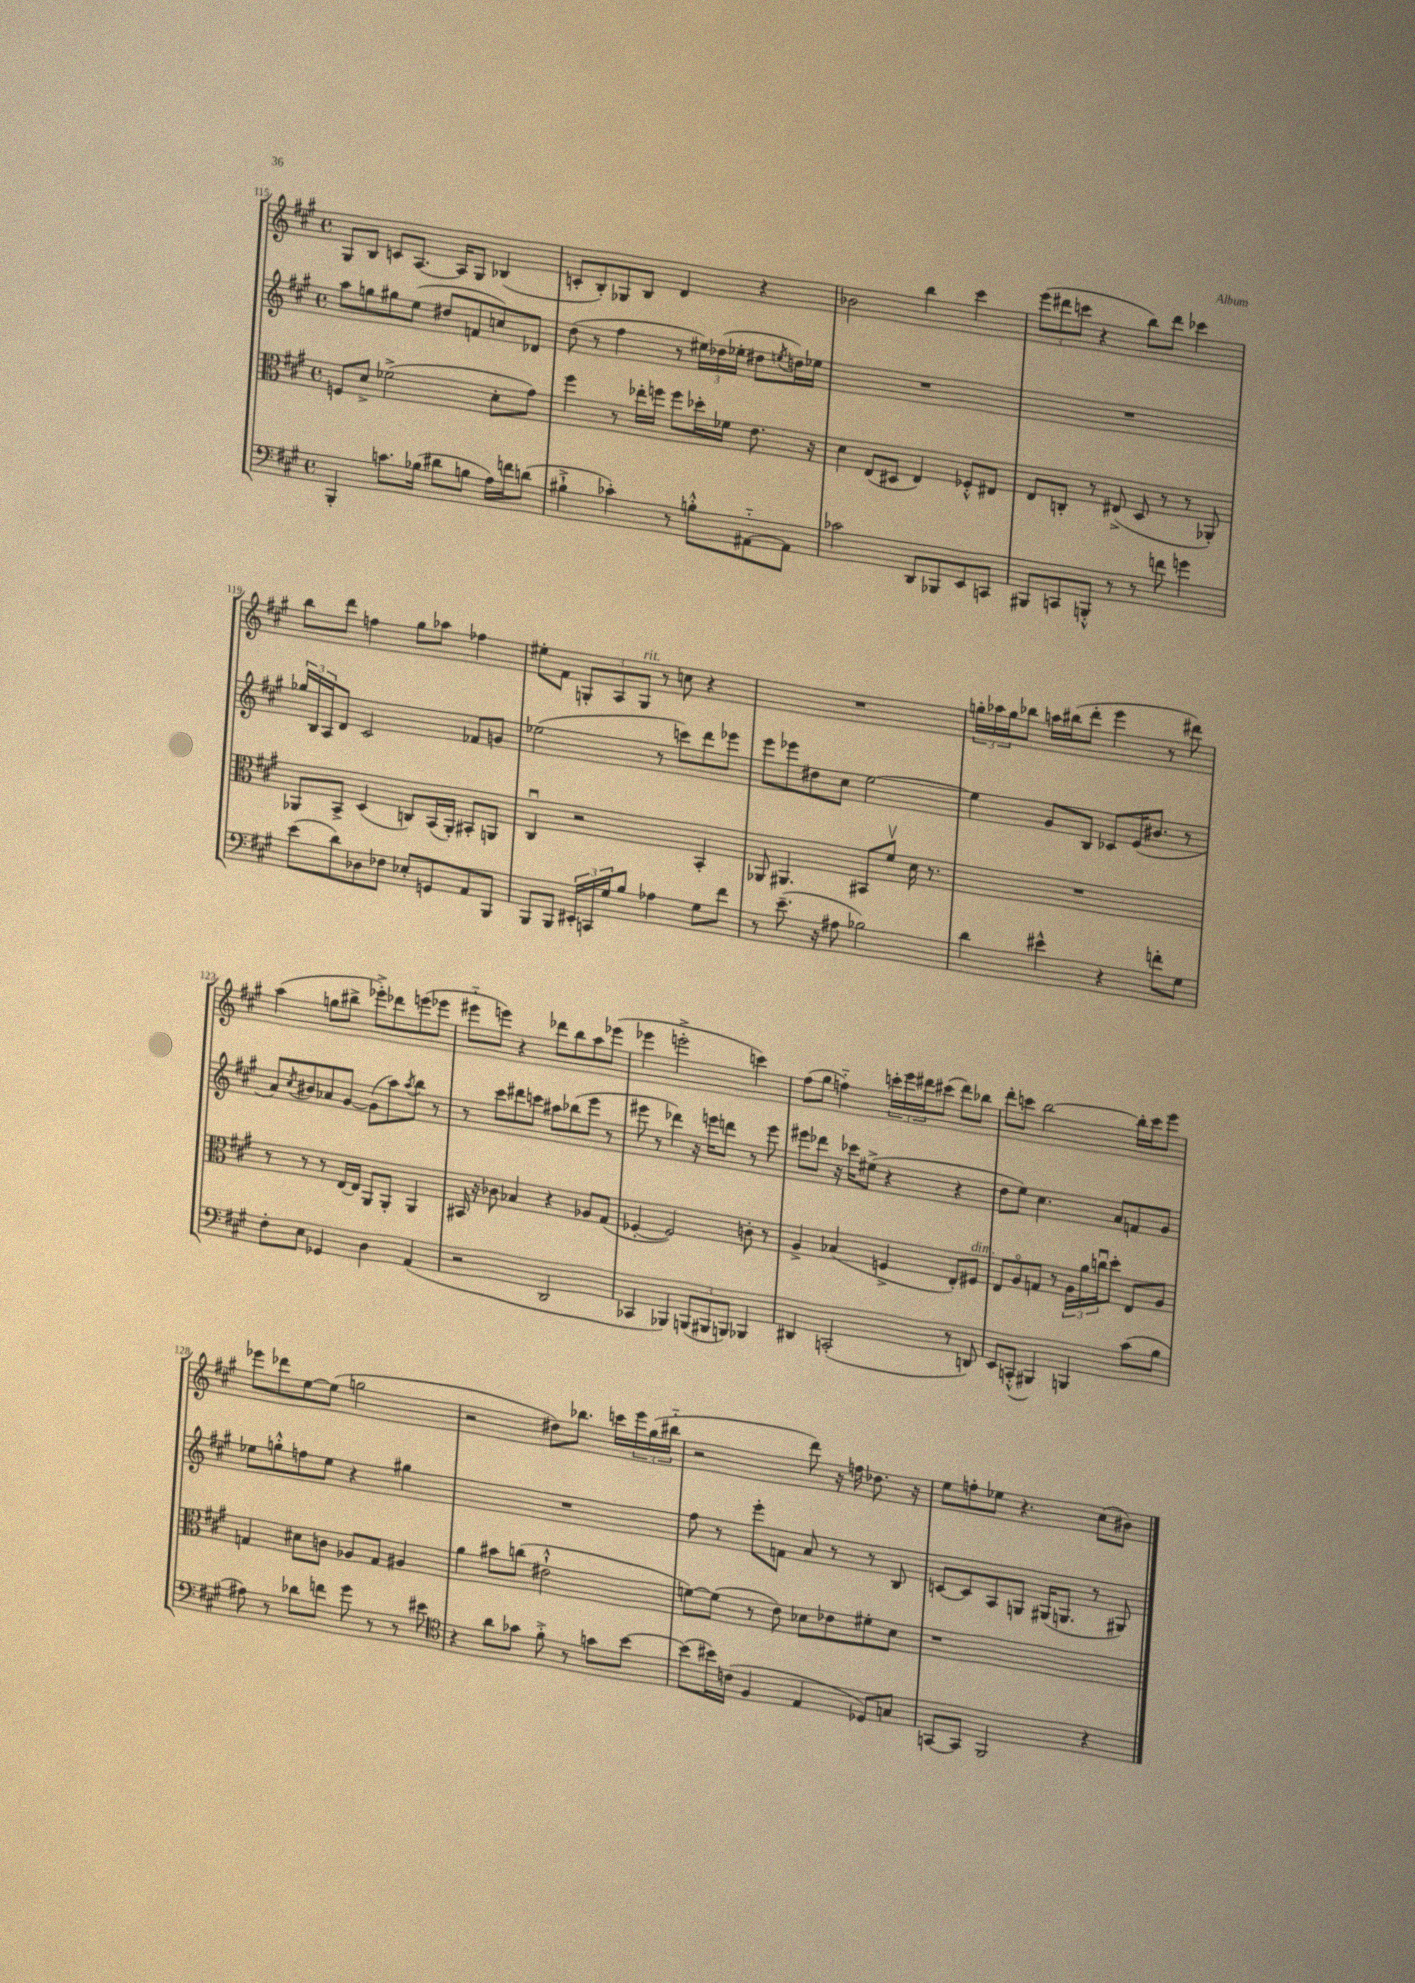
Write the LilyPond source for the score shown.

<<
\new StaffGroup <<
\new Staff = "s0" {
    \clef treble \key a \major \defaultTimeSignature \time 4/4
    gis8 b8 c'8 a8.~ a16 gis8 bes4( |
    c'8-. b8-.) ges8 b8 d'4 r4 |
    bes'2 b''4 cis'''4 |
    \tuplet 3/2 { e'''8( dis'''8 c'''8 } r4 b''8) dis'''8 ces'''4 |
    b''8 d'''8 f''4 gis''8 aes''8 fes''4 |
    eis''8-. fis'8 \tuplet 3/2 { g8-. a8 g8^\markup { \italic "rit." } } r8 c''8 r4 |
    R1 |
    \tuplet 3/2 { g''16-. aes''16 g''16 } bes''8 a''16 bis''16( d'''8-. e'''4 r8 dis'''8) |
    a''4( g''8 bis''8-> ees'''8-.->) des'''8 e'''8( ees'''8 |
    eis'''8-_ e'''8) r4 des'''8 b''8 a''8 ees'''8( |
    ees'''4 e'''2-.-> c'''4) |
    fis''8( gis''8 f''4-_) \tuplet 3/2 { c'''16-. e'''16 dis'''16 } cis'''8( dis'''8) bes''8 |
    d'''8-. c'''8 b''2~ b''16-. c'''16 e'''8 |
    ees'''8 des'''8 e''8~ e''8( g''2 |
    r2 dis''8) bes''8. c'''16 \tuplet 3/2 { e'''16 gis''16( bis''16-_ } |
    r2 d'''8) r16 f''16 des''8. r16 |
    e''8 f''8-. ees''8 r4. cis''8( bis'8) \bar "|." |
}
\new Staff = "s1" {
    \clef treble \key a \major \defaultTimeSignature \time 4/4
    a''8 g''8 gis''8 e''8( dis''8 f'8 c''8) des'8 |
    d''8( r8 fis''4 r8 \tuplet 3/2 { eis''16) des''16( ees''16-. } dis''8 \acciaccatura { e''8 } d''16) ees''16 |
    R1 |
    R1 |
    \tuplet 3/2 { ges''16 b16 a16 } d'8 cis'2 fes'8 g'8 |
    ees''2( r8 c'''8) d'''8 ees'''8 |
    e'''8 ees'''8 dis''8 cis''8 e''2~ |
    e''4 gis'8 b8 ces'8 e'16( bis'8. r8 |
    a'8) \acciaccatura { cis''8 } bis'8 aes'8 gis'8~ gis'8( a''8) \acciaccatura { a''8 } b''8 r8 |
    r8 cis'''8 dis'''8 c'''8 ais''8 bes''8( e'''8 r8 |
    eis'''8 r8 des'''4) r16 e'''16 d'''8 r8 e'''8 |
    eis'''8 des'''8 r16 ces'''16 eis''8->( r4 r4 |
    d''8 e''8) cis''4. a'8 f'8 gis'8 |
    ees''8 g''8-.-^ f''8 ees''8 r4 gis''4 |
    R1 |
    fis''8 r8 e'''8-. f'8 a'8 r8 r8 b8 |
    c'8~ c'8 a8 g8 gis16( g8. r8 gis8) \bar "|." |
}
\new Staff = "s2" {
    \clef alto \key a \major \defaultTimeSignature \time 4/4
    f8 d'8-> fes'2->( d'8-. gis'8) |
    fis''4 r8 ees''16-. f''16 f''8 des''16-. fes'16 e'8. r16 |
    d'4 e8( dis8 e4) fes8-.-^ eis8 |
    e8 c8-. r8 eis8->( d8 r8 r8 aes,8-.) |
    aes,8 b,8-> d4( c8) b,16( aes,16-.) bis,8-. a,8 |
    cis4\downbow r2 b,4-. |
    aes,8 ais,4. bis,8 fis'8\upbow d'16 r8. |
    R1 |
    r8 r8 r8 e16~ e16 a,8 a,8-. a,4 |
    bis,16 r16 ces'8 bes4 r4 aes8 gis8( |
    fes4~-. fes2) c'8-. r8 |
    a4-> bes4( f4-> e8-.) fis8^\markup { \italic "dim." } |
    e8 a8\flageolet g8 r8 \tuplet 3/2 { a16 a'16 c''16\downbow } d''8-. e8 a8 |
    g4 dis'8 c'8 aes8 g8 ais4 |
    a'4 bis'8 c''8( eis'2-!-^ |
    f'8~) f'8( r8 e'8) des'8 ees'8 fis'8-. des'8 |
    r1 \bar "|." |
}
\new Staff = "s3" {
    \clef bass \key a \major \defaultTimeSignature \time 4/4
    b,,4-. c'8. bes16( dis'8 b8 a16) f'16 d'8( |
    bis4-!-> ces'4-.) r8 b8-.-^ ais,8~-_ ais,8 |
    ces'2 d,8 bes,,8 e,8 c,8 |
    bis,,8 c,8 b,,8-.-^ r8 r8 f'8 g'4 |
    e'8( d'8) des8 fes8 ees8-. g,8 a,8 b,,8 |
    b,,8 b,,8 \tuplet 3/2 { eis,16-. c,16 gis16 } b8 aes4 gis8 fis'8 |
    r8 e'8.--( r16 ais8 bes2) |
    d'4 eis'4-^ r4 f'8-. gis8 |
    fis8-. e8 ges,4 d4 a,4( |
    r2 d,2 |
    ces,4 bes,,4) \tuplet 3/2 { b,,8( bis,,8 b,,8) } bes,,4 |
    dis,4 c,2-.( r8 d,8) |
    e,8 c,8-.-^( bis,,4) b,,4 cis'8( b8 |
    ais8) r8 des'8 f'8 gis'8 r8 r8 eis'8 |
    \clef tenor r4 a'8 ges'8 fis'8-.-> r8 g'8 b'8~ |
    b'8( bis'16) c'16( fis4 e4 des8) g8 |
    g,8~ g,8 fis,2 r4 \bar "|." |
}
>>
>>
\layout { \context { \Score currentBarNumber = #115 } }
